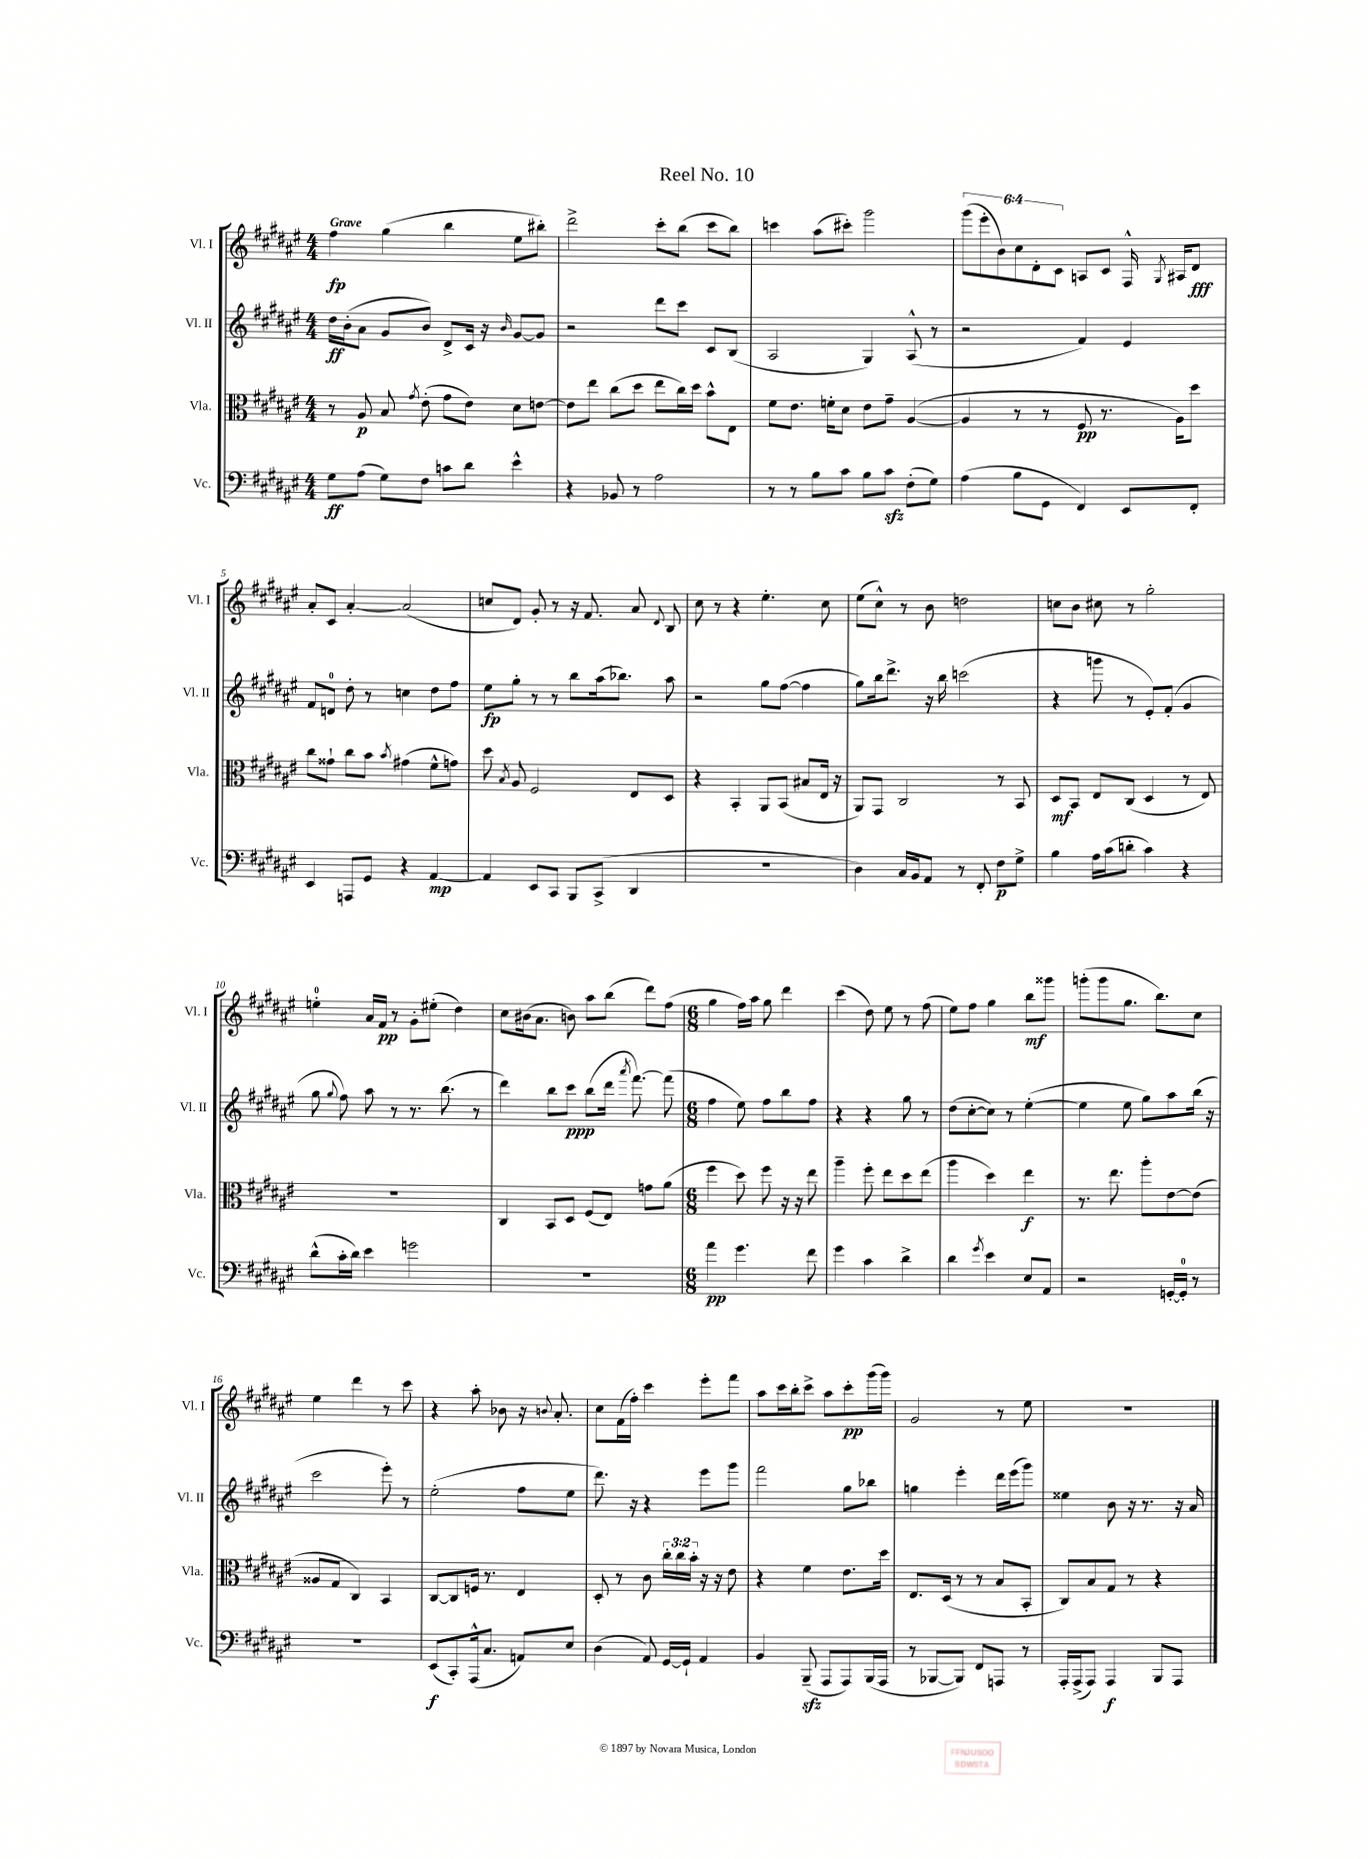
\header { title = "Reel No. 10" }
<<
\new StaffGroup <<
\new Staff = "s0" \with { instrumentName = "Vl. I" shortInstrumentName = "Vl. I" } {
    \clef treble \key fis \major \numericTimeSignature \time 4/4 \override Staff.TupletNumber.text = #tuplet-number::calc-fraction-text \tempo "Grave"
    \autoBeamOff fis''4\fp gis''4( b''4 eis''8[ bis''8]-.) |
    dis'''2-> cis'''8[-. b''8]( cis'''8[ b''8]) |
    c'''4 ais''8[( cis'''8]-.) gis'''2 |
    \tuplet 6/4 { gis'''8[( eis'''8-. b'8) cis''8 dis'8-. cis'8] } a8[ cis'8] fis16-^ \acciaccatura { gis8 } ais16[ dis'8]\fff |
    ais'8[-. cis'8] ais'4~-. ais'2( |
    c''8[ dis'8]) gis'8-. r8 r16 fis'8. ais'8 \appoggiatura { dis'8 } b8 |
    cis''8 r8 r4 eis''4.-. cis''8 |
    eis''8[( cis''8]-^) r8 b'8 d''2 |
    c''8[ b'8] cis''8 r8 gis''2-. |
    e''4-0-. ais'16[ fis'16]\pp r8 gis'8[-. eis''8]-.( dis''4) |
    cis''8[ bis'16( ais'8.] b'8) ais''8[ b''8]( dis'''8[) fis''8]( |
    \numericTimeSignature \time 6/8 gis''4 fis''16[) ais''16] gis''8 dis'''4 |
    cis'''4( dis''8) eis''8 r8 fis''8( |
    eis''8[) fis''8] gis''4 b''8[\mf gisis'''8] |
    g'''8[-.( g'''8 gis''8.] b''8.[) cis''8] |
    eis''4 dis'''4 r8 cis'''8 |
    r4 ais''8-. bes'8 r16 \appoggiatura { b'8 } ais'8.-. |
    cis''8[ fis'16( fis''16]-.) cis'''4 eis'''8[-. fis'''8] |
    ais''8[ cis'''16 b''16-. cis'''8]-> ais''8[ cis'''8-.\pp gis'''16( gis'''16]) |
    gis'2 r8 eis''8 |
    R2. \bar "|." |
}
\new Staff = "s1" \with { instrumentName = "Vl. II" shortInstrumentName = "Vl. II" } {
    \clef treble \key fis \major \numericTimeSignature \time 4/4
    \autoBeamOff dis''16[\ff b'16-.( ais'8] gis'8[ b'8]) dis'8[-> cis'16] r16 \grace { b'16 } gis'8[~ gis'8] |
    r2 dis'''8[ cis'''8] cis'8[ b8]( |
    ais2 gis4) ais8-^( r8 |
    r2 fis'4) eis'4 |
    fis'8[ d'8]-0 dis''8-. r8 c''4 dis''8[ fis''8] |
    eis''8[\fp gis''8]-. r8 r8 b''8[ ais''16( bes''8.]) ais''8 |
    r2 gis''8[ fis''8]~( fis''4 |
    gis''8[) b''16 dis'''8.]-> r16 b''16 c'''2( |
    r4 g'''8 r8 eis'8[-.) fis'8]-.( gis'4 |
    gis''8 \appoggiatura { gis''8 } fis''8) ais''8 r8 r8. b''8.( r8 |
    dis'''4) b''8[ cis'''8]\ppp b''8[( dis'''16] \acciaccatura { ais'''8 } fis'''8.~) fis'''8( |
    \numericTimeSignature \time 6/8 fis''4 eis''8) fis''8[ b''8 fis''8] |
    r4 r4 gis''8 r8 |
    dis''8[( cis''8~-. cis''8]) r8 eis''4~-.( |
    eis''4 eis''8 gis''8[) ais''8 b''16]( r16 |
    cis'''2 eis'''8-.) r8 |
    eis''2-.( fis''8[ eis''8] |
    dis'''8.) r16 r4 eis'''8[ gis'''8] |
    fis'''2 gis''8[ bes''8] |
    g''4 eis'''4-. dis'''16[ eis'''16( gis'''8]) |
    eisis''4 b'8 r16 r8. r16 ais'16 \bar "|." |
}
\new Staff = "s2" \with { instrumentName = "Vla." shortInstrumentName = "Vla." } {
    \clef alto \key fis \major \numericTimeSignature \time 4/4 \override Staff.TupletNumber.text = #tuplet-number::calc-fraction-text
    \autoBeamOff r8 ais8\p b8 \acciaccatura { gis'8 } eis'8-.( gis'8[ eis'8]) dis'8[ e'8]~ |
    e'8[ eis''8] cis''8[( dis''8] eis''8[ cis''16) dis''16] b'8[-^ eis8] |
    fis'8[ eis'8.] f'16[-. dis'8] eis'8[ gis'8]-- ais4~( |
    ais4 r8 r8 fis8\pp r8. ais16[) dis''8] |
    cis''8[ gisis'8]-! cis''8[ b'8] \acciaccatura { b'8 } gis'4( fis'8[-^ g'8]) |
    dis''8 \acciaccatura { b8 } ais8 fis2 eis8[ dis8] |
    r4 b,4-. ais,8[ b,8]( bis8[ eis16] r16 |
    ais,8[) gis,8] cis2 r8 b,8 |
    dis8[\mf b,8] eis8[ cis8]( dis4 r8 eis8) |
    R1 |
    cis4 b,8[ dis8] fis8[( eis8]) g'8[ ais'8]( |
    \numericTimeSignature \time 6/8 fis''4 dis''8) fis''8 r16 r16 eis''8 |
    ais''4-- fis''8-. eis''8[ dis''8 eis''8]( |
    ais''4 dis''4) eis''4\f |
    r8. eis''8. ais''8[-. eis'8~ eis'8]( |
    aisis8[ gis8] cis4) b,4 |
    cis8[~ cis8 f16] r8. eis4 |
    dis8-. r8 cis'8 \tuplet 3/2 { cis''16[-. cis''16 b'16]-. } r16 r16 eis'8 |
    r4 fis'4 eis'8.[ dis''16] |
    eis8.[ dis16]( r8 r8 b8[ b,8]-. |
    cis8[) b8 gis8] r8 r4 \bar "|." |
}
\new Staff = "s3" \with { instrumentName = "Vc." shortInstrumentName = "Vc." } {
    \clef bass \key fis \major \numericTimeSignature \time 4/4
    \autoBeamOff gis8[\ff ais8]( gis8[) fis8] c'8[ dis'8] eis'4-^ |
    r4 bes,8 r8 ais2 |
    r8 r8 b8[ cis'8] b8[ cis'8]\sfz fis8[-.( gis8]) |
    ais4( b8[ gis,8] fis,4) eis,8[ fis,8]-. |
    eis,4 a,,8[ gis,8] r4 ais,4~\mp |
    ais,4 eis,8[ cis,8] b,,8[ cis,8]->( dis,4 |
    R1 |
    dis4) cis16[ b,16 ais,8] r8 fis,8-. fis8[\p gis8]-> |
    b4 ais16[ cis'16( d'8]-. cis'4) r4 |
    dis'8[-^( cis'16-. dis'16]) eis'4 g'2 |
    R1 |
    \numericTimeSignature \time 6/8 ais'4\pp gis'4. fis'8 |
    gis'4 cis'4 dis'4-> |
    dis'4 \acciaccatura { gis'8 } eis'4 eis8[ ais,8] |
    r2 g,16[~-. g,16]-0-. r8 |
    R2. |
    eis,8[\f( cis,8-.) ais,,16-^( cis8.] a,8[) eis8] |
    dis4( ais,8) gis,16[~ gis,16]-! ais,4 |
    b,4 b,,8--\sfz( ais,,8[ ais,,8) b,,16( ais,,16] |
    r8 bes,,8[~ bes,,8]) fis,8[ a,,8] r8 |
    ais,,16[-. ais,,16->( ais,,8]) ais,,4\f b,,8[ ais,,8] \bar "|." |
}
>>
>>
